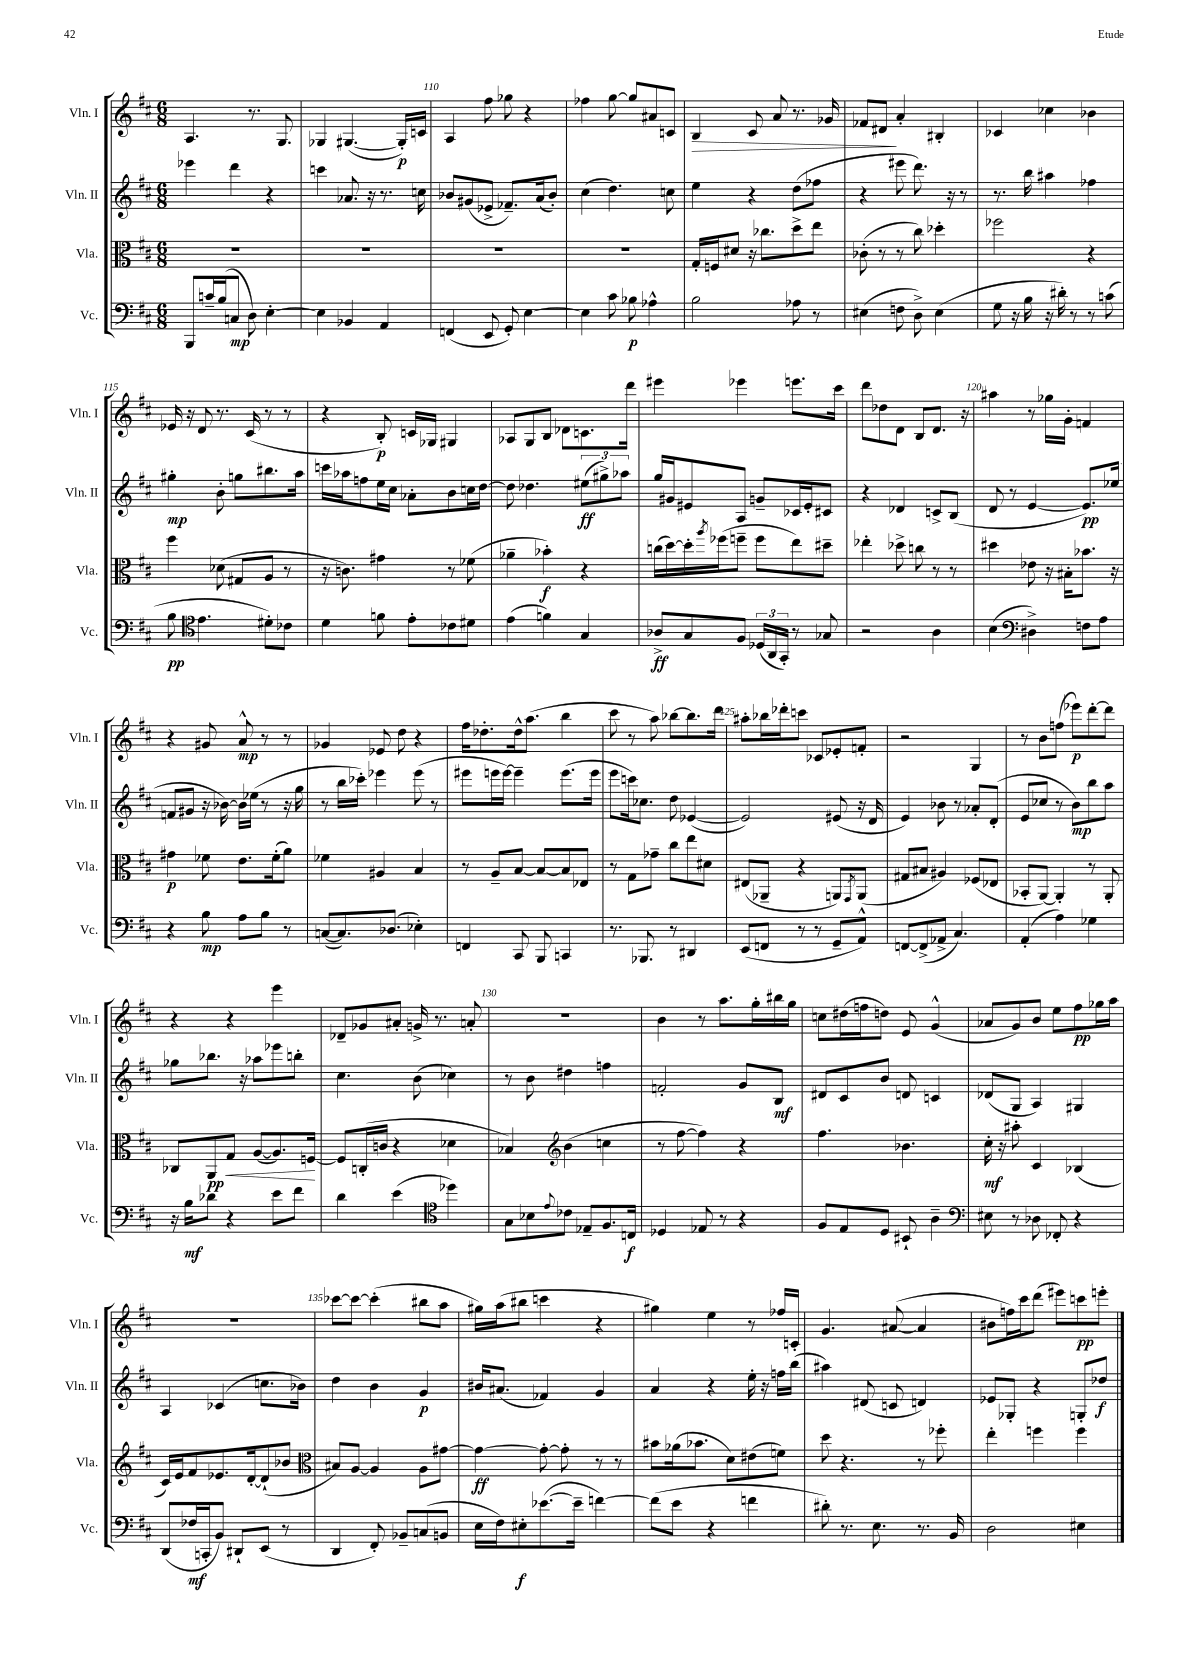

**kern	**dynam	**kern	**dynam	**kern	**dynam	**kern	**dynam
*part4	*part4	*part3	*part3	*part2	*part2	*part1	*part1
*staff4	*staff4	*staff3	*staff3	*staff2	*staff2	*staff1	*staff1
*I"Vc.	*	*I"Vla.	*	*I"Vln. II	*	*I"Vln. I	*
*I'Vc.	*	*I'Vla.	*	*I'Vln. II	*	*I'Vln. I	*
*clefF4	*	*clefC3	*	*clefG2	*	*clefG2	*
*k[f#c#]	*	*k[f#c#]	*	*k[f#c#]	*	*k[f#c#]	*
*M6/8	*	*M6/8	*	*M6/8	*	*M6/8	*
=108	=108	=108	=108	=108	=108	=108	=108
8BBB/L	.	2.r	.	4eee-X\	.	4.A/	.
16cn~/L	.	.	.	.	.	.	.
(16B/J	.	.	.	.	.	.	.
8Cn/J	mp	.	.	4ddd\	.	.	.
8D\)	.	.	.	.	.	8.r	.
[4E'\	.	.	.	4r	.	.	.
.	.	.	.	.	.	8.G/	.
=109	=109	=109	=109	=109	=109	=109	=109
4E\]	.	2.r	.	4cccn\	.	4G-X/	.
4BB-X/	.	.	.	8.a-X/	.	([4.G#X/	.
.	.	.	.	16r	.	.	.
4AA/	.	.	.	8.r	.	.	.
.	.	.	.	.	.	16G#'/LL])	p
.	.	.	.	16ccn\	.	16cn/JJ	.
=110	=110	=110	=110	=110	=110	=110	=110
(4FFn/	.	2.r	.	8b-X/L	.	4A/	.
.	.	.	.	(8g#X/	.	.	.
8EE/	.	.	.	8e-X^/J	.	8ff#\	.
8GG'/)	.	.	.	8.f-X~/L)	.	8gg-X\	.
[4E\	.	.	.	.	.	4r	.
.	.	.	.	(16a/k	.	.	.
.	.	.	.	8b-'/J)	.	.	.
=111	=111	=111	=111	=111	=111	=111	=111
4E\]	.	2.r	.	(4cc#\	.	4ff-X\	.
8c#\	.	.	.	4.dd\)	.	[8gg\	.
8B-X\	p	.	.	.	.	8gg/L]	.
4A-X^^\	.	.	.	.	.	8a#X/	.
.	.	.	.	8ccn\	.	8cn/J	.
=112	=112	=112	=112	=112	=112	=112	=112
!	!	!	!	!	!	!	!LO:HP:b
2B\	.	16G'/LL	.	4ee\	.	4B/	>
.	.	16Fn/J	.	.	.	.	.
.	.	8d#X/J	.	.	.	.	.
.	.	16r	.	4r	.	8c#/	.
.	.	8.cc-X\L	.	.	.	.	.
.	.	.	.	.	.	8a/	.
8A-X\	.	8dd^\	.	(8dd\L	.	8.r	.
8r	.	8ee\J	.	8ff-X\J	.	.	.
.	.	.	.	.	.	16g-X/	.
=113	=113	=113	=113	=113	=113	=113	=113
(4E#X\	.	(8c-X'\	.	4r	.	8f-X/L	.
.	.	8r	.	.	.	8d#X/J	.
8Fn\	.	8r	.	8eee#X\	.	4a'/	]
8D^\)	.	8cc#\)	.	8.ddd\)	.	.	.
(4E#\	.	4dd-X'\	.	.	.	4B#X'/	.
.	.	.	.	16r	.	.	.
.	.	.	.	8r	.	.	.
=114	=114	=114	=114	=114	=114	=114	=114
8G\	.	2ff-X\	.	8.r	.	4c-X/	.
16r	.	.	.	.	.	.	.
16B\	.	.	.	16bb\	.	.	.
16r	.	.	.	4aa#X\	.	4cc-X\	.
16d#X'\)	.	.	.	.	.	.	.
8r	.	.	.	.	.	.	.
8r	.	4r	.	4ff-X\	.	4b-X\	.
(8cn\	.	.	.	.	.	.	.
!!LO:LB:g=z
=115	=115	=115	=115	=115	=115	=115	=115
8B\	pp	4ff#\	.	4gg#X'\	mp	16e-X/	.
.	.	.	.	.	.	16r	.
*clefC4	*	*	*	*	*	*	*
4.e\	.	.	.	.	.	8d/	.
.	.	(8d-X\	.	8b'\	.	8.r	.
.	.	8G#X/L	.	8ggn\L	.	.	.
.	.	.	.	.	.	(16c#/	.
8d#X'\L)	.	8A/J	.	8.bb#X\	.	8r	.
8c-X\J	.	8r	.	.	.	8r	.
.	.	.	.	16aa\Jk	.	.	.
=116	=116	=116	=116	=116	=116	=116	=116
4d\	.	16r	.	16cccn\LL	.	4r	.
.	.	8.cn\)	.	16aa-X\J	.	.	.
.	.	.	.	8ffn\	.	.	.
8fn\	.	4g#X\	.	16ee\L	.	8B'/)	p
.	.	.	.	16cc#\JJ	.	.	.
8e'\L	.	.	.	8a-X'\L	.	16cn/LL	.
.	.	.	.	.	.	16G-X/JJ	.
8c-X\	.	8r	.	8b\	.	4G#X/	.
8d#X\J	.	(8f-X\	.	16ccn\L	.	.	.
.	.	.	.	[16dd\JJ	.	.	.
=117	=117	=117	=117	=117	=117	=117	=117
(4e\	.	4a-X~\	.	8dd\]	.	8A-X/L	.
.	.	.	.	4.dd-X\	.	8G/	.
4fn\)	.	4b-X'\)	f	.	.	8B/J	.
.	.	.	.	.	.	8d-X\L	.
4G/	.	4r	.	(12ee#X\L	ff	8.cn\	.
.	.	.	.	12gg#X^\)	.	.	.
.	.	.	.	12aa-X\J	.	.	.
.	.	.	.	.	.	16ddd\Jk	.
=118	=118	=118	=118	=118	=118	=118	=118
8A-X^/L	ff	(16ccn\LL	.	16gg/LL	.	4eee#X\	.
.	.	[16dd\)	.	16g#X/J	.	.	.
8G/	.	16dd'\]	.	8e#X/	.	.	.
.	.	8qaa/	.	.	.	.	.
.	.	(16ff-X\J	.	.	.	.	.
8F#/J	.	8ffn~\J	.	8A/J	.	4eee-X\	.
(24D-X/LL	.	8ff\L	.	8gn~/L	.	.	.
24AA/	.	.	.	.	.	.	.
24GG'/JJ)	.	.	.	.	.	.	.
8r	.	8ee\)	.	16c-X/L	.	8.eeen\L	.
.	.	.	.	16e#'/J	.	.	.
8G-X/	.	8dd#X~\J	.	8c#X/J	.	.	.
.	.	.	.	.	.	16ccc#\Jk	.
=119	=119	=119	=119	=119	=119	=119	=119
2r	.	4ee-X'\	.	4r	.	8ddd\L	.
.	.	.	.	.	.	8dd-X\	.
.	.	8dd-X^\	.	4d-X/	.	8d\J	.
.	.	8ccn\	.	.	.	8B/L	.
4A\	.	8r	.	8cn^/L	.	8.d/J	.
.	.	8r	.	(8B/J	.	.	.
.	.	.	.	.	.	16r	.
=120	=120	=120	=120	=120	=120	=120	=120
(4B\	.	4dd#X\	.	8d/	.	4aa#X\	.
.	.	.	.	8r	.	.	.
*clefF4	*	*	*	*	*	*	*
4D#X^\)	.	8e-X\	.	[4e/	.	8r	.
.	.	16r	.	.	.	16gg-X\LL	.
.	.	16B#X'\KL	.	.	.	16g'\JJ	.
8Fn\L	.	8.b-X\J	.	8.e/L])	pp	4fn/	.
8A\J	.	.	.	.	.	.	.
.	.	16r	.	(16ee-X/Jk	.	.	.
!!LO:LB:g=z
=121	=121	=121	=121	=121	=121	=121	=121
4r	.	4g#X\	p	8fn/L	.	4r	.
.	.	.	.	8g#X/J	.	.	.
8B\	mp	8f-X\	.	16r	.	8g#X/	.
.	.	.	.	[16b-X\)	.	.	.
8A\L	.	8.e\L	.	16b-\LL]	.	8a^^/	mp
.	.	.	.	(16ee-X\JJ	.	.	.
8B\J	.	.	.	8r	.	8r	.
.	.	(16f-'\k	.	.	.	.	.
8r	.	8a\J)	.	16r	.	8r	.
.	.	.	.	16gg\	.	.	.
=122	=122	=122	=122	=122	=122	=122	=122
([8Cn/L	.	4f-X\	.	8r	.	4g-X/	.
8.C/])	.	.	.	16bb\LL	.	.	.
.	.	.	.	16ccc-X'\JJ)	.	.	.
.	.	4A#X/	.	4eee-X\	.	8e-X/	.
(8.D-X/J	.	.	.	.	.	.	.
.	.	.	.	.	.	8dd\	.
4E-X'\)	.	4B/	.	(8eee-\	.	4r	.
.	.	.	.	8r	.	.	.
=123	=123	=123	=123	=123	=123	=123	=123
4FFn/	.	8r	.	8eee#X\L	.	16ff#\KL	.
.	.	.	.	.	.	8.dd-X'\	.
.	.	8A~/L	.	16eeen\L	.	.	.
.	.	.	.	[16eee\JJ)	.	.	.
8CC#/	.	[8B/J	.	4eee~\]	.	16dd-^^\k	.
.	.	.	.	.	.	(8.aa\J	.
8BBB/	.	8B/L_	.	.	.	.	.
4CCn/	.	8B/]	.	(8.eee\L	.	4bb\	.
.	.	8E-X/J	.	.	.	.	.
.	.	.	.	16eee\Jk	.	.	.
=124	=124	=124	=124	=124	=124	=124	=124
8.r	.	8r	.	8eee\L	.	8ccc#\	.
.	.	8G\L	.	16cccn\k)	.	8r	.
8.BBB-X/	.	.	.	8.cc-X\J	.	.	.
.	.	8g-X~\J	.	.	.	8aa\)	.
8r	.	8cc#\L	.	8dd\	.	[8bb-X\L	.
4DD#X/	.	8ee\	.	([4e-X/	.	8.bb-\]	.
.	.	8d#X\J	.	.	.	.	.
.	.	.	.	.	.	16ddd\Jk	.
=125	=125	=125	=125	=125	=125	=125	=125
(8EE/L	.	(8E#X/L	.	2e-/])	.	8aa#X'\L	.
8FFn/J	.	8AA-X~/J	.	.	.	16bb-X\L	.
.	.	.	.	.	.	16ddd-X'\J	.
8r	.	4r	.	.	.	8cccn\J	.
8r	.	.	.	.	.	8c-X/L	.
8GG~/L	.	8AAn/L)	.	(8e#X/	.	8e-X'/	.
.	.	8qGG/	.	.	.	.	.
8AA^^/J)	.	(8AA/J	.	16r	.	8fn'/J	.
.	.	.	.	16d/	.	.	.
=126	=126	=126	=126	=126	=126	=126	=126
[8FFn/L	.	8G#X/L	.	4e/)	.	2r	.
(8FF^/]	.	8B#X/J	.	.	.	.	.
8AA-X^/J	.	4A#X/)	.	8b-X\	.	.	.
4.C#/)	.	.	.	8r	.	.	.
.	.	(8F-X/L	.	8a-X'/L	.	4G/	.
.	.	8E-X/J	.	(8d'/J	.	.	.
=127	=127	=127	=127	=127	=127	=127	=127
(4AA'/	.	8BB-X'/L	.	8e/L	.	8r	.
.	.	[8AA/J)	.	8cc-X/J	.	8b\L	.
4A\)	.	4AA'/]	.	8r	.	(8ffn\J	.
.	.	.	.	8b\L)	mp	8eee-X\L)	p
4G-X\	.	8r	.	8bb\	.	[8ddd'\	.
.	.	8AA'/	.	8aa\J	.	8ddd\J]	.
!!LO:LB:g=z
=128	=128	=128	=128	=128	=128	=128	=128
16r	.	8C-X/L	.	8gg-X\L	.	4r	.
16B\KL	mf	.	.	.	.	.	.
!	!	!	!LO:HP:b	!	!	!	!
8d-X\J	.	8AA/	< pp	8.bb-X\J	.	.	.
4r	.	8G/J	.	.	.	4r	.
.	.	.	.	16r	.	.	.
.	.	([8A/L	.	8aa-X\L	.	.	.
8e\L	.	8.A/])	.	8eee-X\	.	4eee\	.
8f#\J	.	.	.	8bbn'\J	.	.	.
.	.	[16Fn/Jk	.	.	.	.	.
.	.	.	[	.	.	.	.
=129	=129	=129	=129	=129	=129	=129	=129
4d\	.	8F/L]	.	4.cc#\	.	8d-X~/L	.
.	.	(16Cn'/L	.	.	.	8g-X/	.
.	.	16cn/JJ	.	.	.	.	.
(4e\	.	4r	.	.	.	8a#X'/J	.
.	.	.	.	(8b\	.	16gn^/	.
.	.	.	.	.	.	8.r	.
*clefC4	*	*	*	*	*	*	*
4dd-X\)	.	4d-X\	.	4cc-X\)	.	.	.
.	.	.	.	.	.	8an'/	.
=130	=130	=130	=130	=130	=130	=130	=130
8G\L	.	4B-X/)	.	8r	.	2.r	.
8B-X\	.	.	.	8b\	.	.	.
8qqe/	.	.	.	.	.	.	.
*	*	*clefG2	*	*	*	*	*
8c-X\J	.	(4b\	.	4dd#X\	.	.	.
8E-X~/L	.	.	.	.	.	.	.
8.F#/	.	4ccn\	.	4ffn\	.	.	.
16Cn/Jk	f	.	.	.	.	.	.
=131	=131	=131	=131	=131	=131	=131	=131
4D-X/	.	8r	.	2fn'/	.	4b\	.
.	.	[8ff#\	.	.	.	.	.
8E-X/	.	4ff#\])	.	.	.	8r	.
8r	.	.	.	.	.	8.aa\L	.
4r	.	4r	.	8g/L	.	.	.
.	.	.	.	.	.	16gg'\L	.
.	.	.	.	8B/J	mf	16bb#X\	.
.	.	.	.	.	.	16gg\JJ	.
=132	=132	=132	=132	=132	=132	=132	=132
8F#/L	.	4.ff#\	.	8d#X/L	.	8ccn\L	.
8E/	.	.	.	8c#/	.	(16dd#X\L	.
.	.	.	.	.	.	16ffn\J	.
8D/J	.	.	.	8b/J	.	8ddn\J)	.
8BB#X`/	.	4.b-X\	.	8dn/	.	8e/	.
4A~\	.	.	.	4cn/	.	(4g^^/	.
=133	=133	=133	=133	=133	=133	=133	=133
*clefF4	*	*	*	*	*	*	*
8E#X\	.	16cc#'\	mf	(8d-X/L	.	8a-X/L	.
.	.	16r	.	.	.	.	.
8r	.	8aa#X'\	.	8G/J	.	8g/)	.
8D-X\	.	4c#/	.	4A/)	.	8b/J	.
8FF-X'/	.	.	.	.	.	8ee\L	.
4r	.	(4B-X/	.	4G#X/	.	8ff#\	pp
.	.	.	.	.	.	16gg-X\L	.
.	.	.	.	.	.	16aa\JJ	.
!!LO:LB:g=z
=134	=134	=134	=134	=134	=134	=134	=134
(8DD/L	.	16c#/LL)	.	4A/	.	2.r	.
.	.	16e/J	.	.	.	.	.
16F-X/L	mf	8f#/	.	.	.	.	.
16CCn'/J	.	.	.	.	.	.	.
8BB/J)	.	8.e-X/	.	(4c-X/	.	.	.
8DD#X`/L	.	.	.	.	.	.	.
.	.	[16d'/k	.	.	.	.	.
(8EE/J	.	(8d`/]	.	8.ccn\L	.	.	.
8r	.	8b-X/J	.	.	.	.	.
.	.	.	.	16b-X\Jk)	.	.	.
=135	=135	=135	=135	=135	=135	=135	=135
*	*	*clefC3	*	*	*	*	*
4DD/	.	8B#X/L)	.	4dd\	.	[8ccc-X\L	.
.	.	[8A/J	.	.	.	8ccc-\J_	.
8FF#'/)	.	4A/]	.	4b\	.	(4ccc-'\]	.
8BB-X~/L	.	.	.	.	.	.	.
(8Cn/	.	8A\L	.	4g/	p	8bb#X\L	.
8BBn/J	.	[8g#X\J	.	.	.	8aa\J	.
=136	=136	=136	=136	=136	=136	=136	=136
16E\LL	.	4g#\_	ff	16b#X/KL	.	16gg#X\LL)	.
16F#\J)	.	.	.	(8.a#X/J	.	(16aa\J	.
8E#X'\	f	.	.	.	.	8bb#X\J	.
([8.e-X\	.	8g#'\_	.	4f-X/)	.	4cccn\	.
.	.	8g#'\]	.	.	.	.	.
16e-~\Jk]	.	.	.	.	.	.	.
[4fn\)	.	8r	.	4g/	.	4r	.
.	.	8r	.	.	.	.	.
=137	=137	=137	=137	=137	=137	=137	=137
(8f\L]	.	8b#X\L	.	4a/	.	4gg#X\)	.
8e\J	.	(16a-X\k	.	.	.	.	.
.	.	8.b-X\J	.	.	.	.	.
4r	.	.	.	4r	.	4ee\	.
.	.	8d\L)	.	.	.	.	.
4fn\	.	(8e#X\	.	16ee'\	.	8r	.
.	.	.	.	16r	.	.	.
.	.	8fn\J)	.	16ffn\LL	.	16ff-X/LL	.
.	.	.	.	(16bb\JJ	.	16cn'/JJ	.
=138	=138	=138	=138	=138	=138	=138	=138
8d#X'\)	.	8dd\	.	4aa#X\)	.	4.g/	.
8.r	.	4.r	.	.	.	.	.
.	.	.	.	(8d#X/	.	.	.
8.E\	.	.	.	.	.	.	.
.	.	.	.	8cn/	.	([8a#X/	.
8.r	.	8r	.	4dn/)	.	4a#/]	.
.	.	8ff-X'\	.	.	.	.	.
16BB/	.	.	.	.	.	.	.
=139	=139	=139	=139	=139	=139	=139	=139
2D\	.	4ee'\	.	8e-X/L	.	8b#X\L	.
.	.	.	.	8G-X'/J	.	16ffn\L)	.
.	.	.	.	.	.	16ccc#\J	.
.	.	4ffn\	.	4r	.	(8ddd\J	.
.	.	.	.	.	.	8eee#X\L)	.
4E#X\	.	4ff\	.	8Gn'/L	.	8cccn\	pp
.	.	.	.	8dd-X/J	f	8eeen'\J	.
==	==	==	==	==	==	==	==
*-	*-	*-	*-	*-	*-	*-	*-
